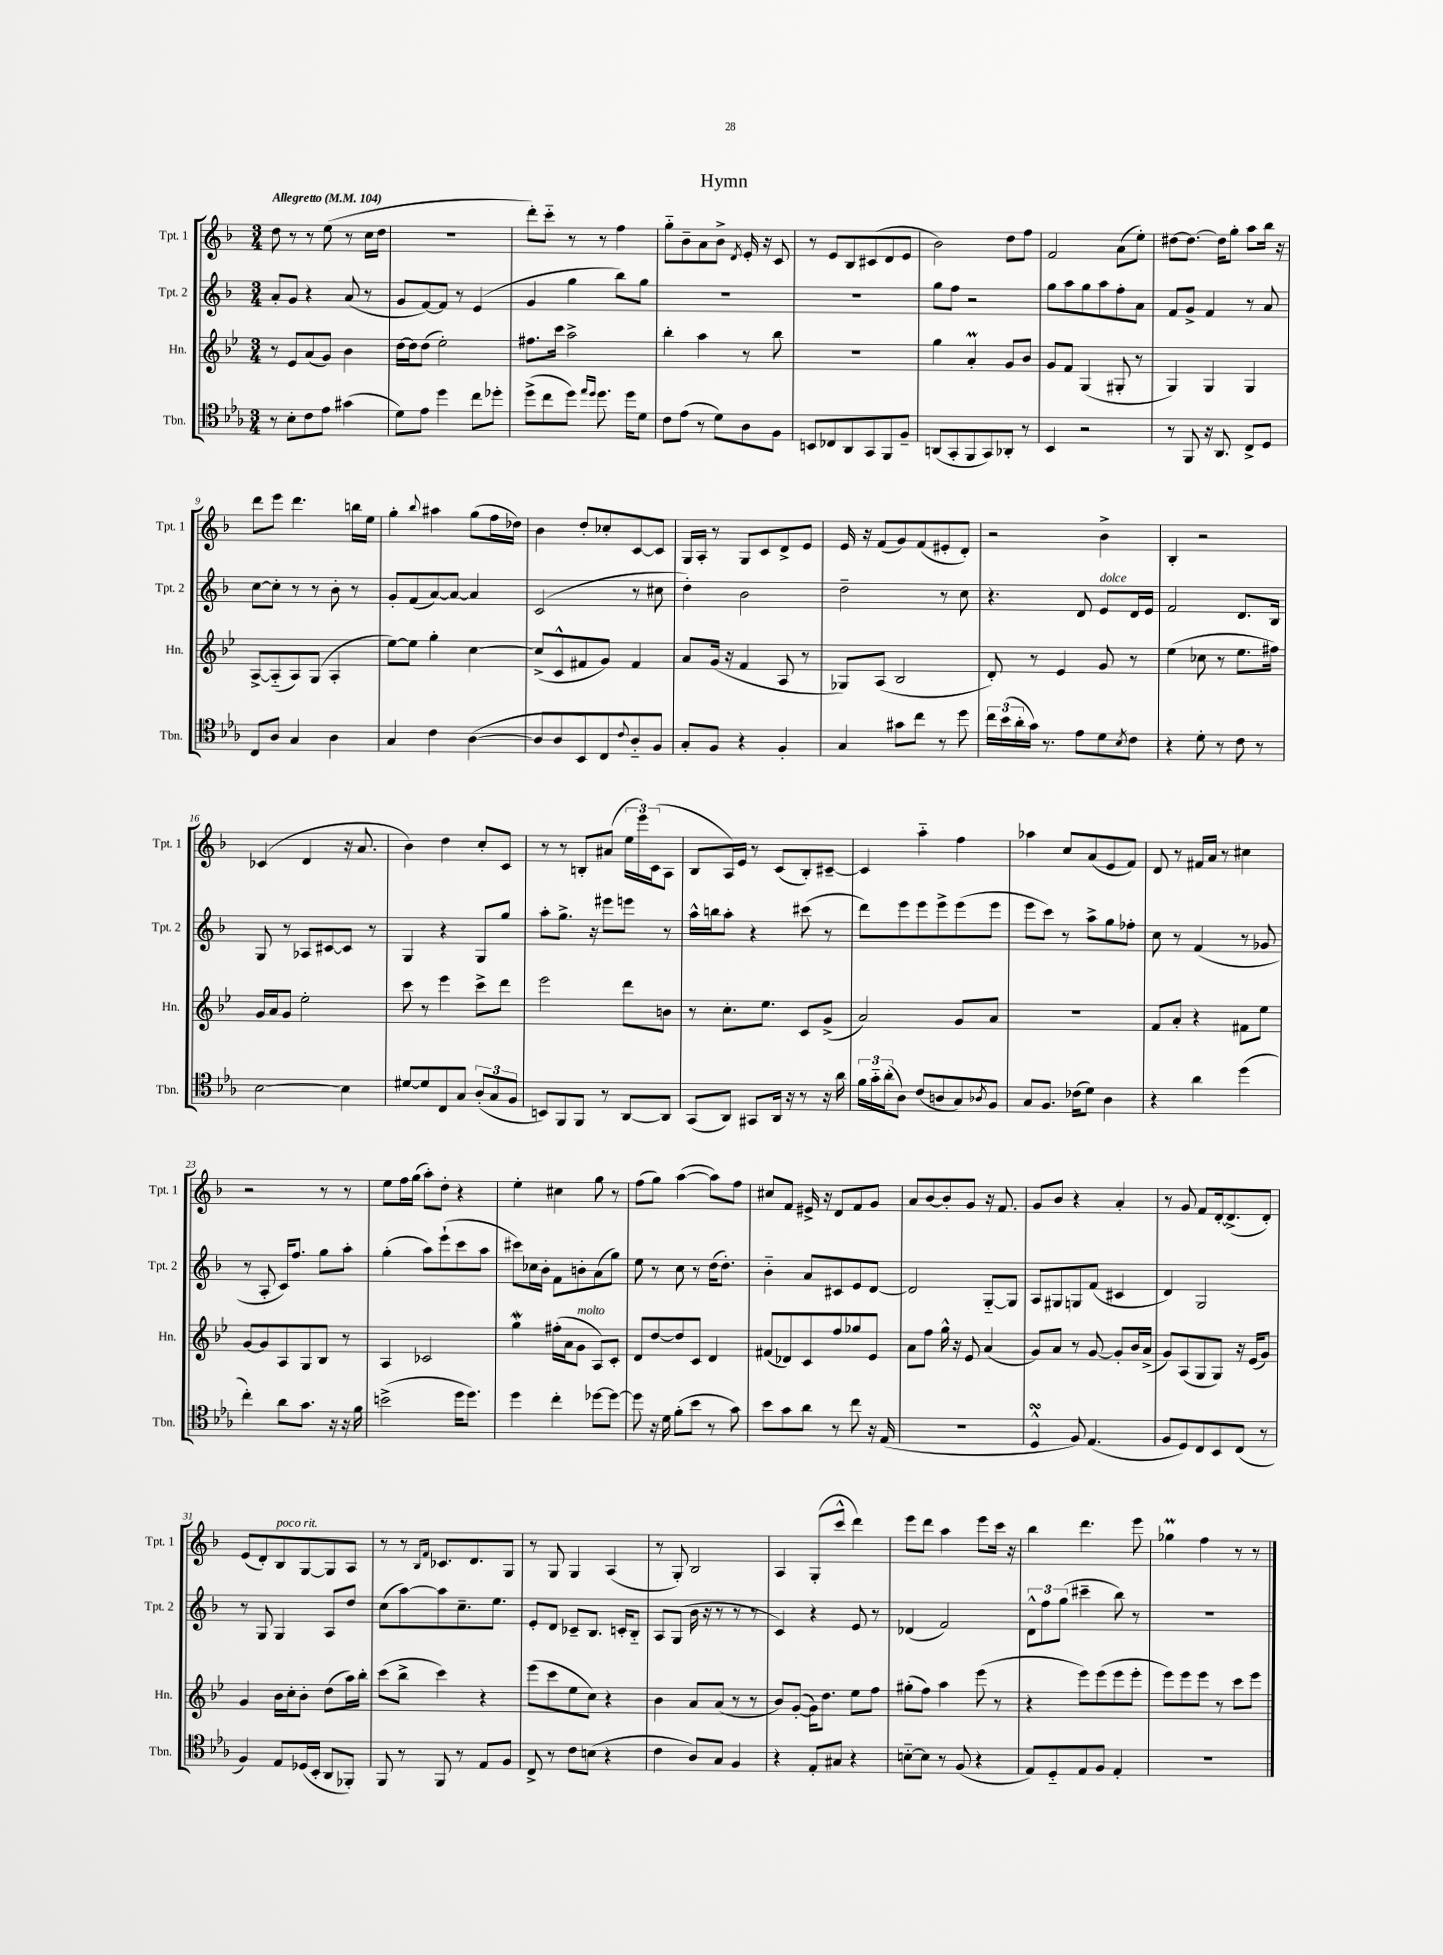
\header { title = "Hymn" }
<<
\new StaffGroup <<
\new Staff = "s0" \with { instrumentName = "Tpt. 1" shortInstrumentName = "Tpt. 1" } {
    \clef treble \key f \major \numericTimeSignature \time 3/4 \tempo "Allegretto" 4 = 104
    d''8 r8 r8 e''8( r8 c''16 d''16 |
    R2. |
    d'''8-.) c'''8-_ r8 r8 f''4 |
    g''8-_ bes'8-- a'8 bes'8-> \acciaccatura { d'8 } e'16-. r16 c'8 |
    r8 e'8 bes8 cis'8( d'8 e'8 |
    bes'2) d''8 f''8 |
    f'2 a'8( e''8-.) |
    dis''8~ dis''8.~ dis''16 g''8-. a''8 bes''16 r16 |
    d'''8 e'''8 d'''4. b''16 e''16 |
    g''4-. \appoggiatura { bes''8 } ais''4 g''8( f''16 des''16) |
    bes'4 d''8-. ces''8-. c'8~ c'8 |
    g16 a16-. r8 g8 c'8 d'8-> e'8 |
    e'16 r16 f'8( g'8) f'8( eis'8-. d'8-.) |
    r2 bes'4-> |
    bes4-. r2 |
    ces'4( d'4 r16 a'8. |
    bes'4) d''4 c''8-. c'8 |
    r8 r8 b8-. ais'8( \tuplet 3/2 { e''16 e'''16) c'16( } a8 |
    bes8 a16) e'16 r8 c'8( bes8-.) cis'8~-- |
    cis'4 a''4-_ f''4 |
    aes''4 c''8 a'8( e'8 f'8) |
    d'8 r8 fis'16 a'16 r8 cis''4 |
    r2 r8 r8 |
    e''8 f''16 g''16( a''8-.) d''8-. r4 |
    e''4-. cis''4 g''8 r8 |
    f''8( g''8) a''4~( a''8) f''8 |
    cis''8 f'8 eis'16-> r16 d'8 f'8 g'8 |
    a'8 bes'8~ bes'8-. g'8 r16 f'8. |
    g'8 bes'8 r4 a'4-. |
    r8 g'8 f'8 d'16~-. d'8.->( d'8-.) |
    e'8( d'8-.) bes8^\markup { \italic "poco rit." } g8~ g8 a8 |
    r8 r8 \grace { bes16 f'16 } ces'8. d'8. g8 |
    r8 g8 g4 a4( |
    r8 g8-.) bes2 |
    a4 g8-.( c'''8-^ d'''4) |
    e'''8 d'''8 a''4 e'''8 c'''16 r16 |
    bes''4 d'''4. e'''8 |
    ges''4\prall f''4 r8 r8 \bar "|." |
}
\new Staff = "s1" \with { instrumentName = "Tpt. 2" shortInstrumentName = "Tpt. 2" } {
    \clef treble \key f \major \numericTimeSignature \time 3/4
    a'8-. g'8 r4 a'8( r8 |
    g'8 f'8~) f'8 r8 e'4( |
    g'4 g''4 bes''8) g''8 |
    R2. |
    R2. |
    g''8 f''8 r2 |
    g''8 a''8 g''8 a''8 f''8-. a'8 |
    f'8 g'8-> f'4 r8 a'8 |
    c''8~ c''8-. r8 r8 bes'8-. r8 |
    g'8-. f'8( a'8~) a'8~ a'4 |
    c'2( r8 cis''8 |
    d''4-.) bes'2 |
    d''2-- r8 c''8 |
    r4. d'8 e'8^\markup { \italic "dolce" } d'16 e'16 |
    f'2 d'8. bes16 |
    g8 r8 aes8 cis'8~ cis'8 r8 |
    g4 r4 g8 g''8 |
    a''8-. g''8.-> r16 eis'''8 e'''8 r8 |
    a''16-^ b''16 a''8-. r4 cis'''8( r8 |
    d'''8) e'''8 e'''8 e'''8-> e'''8( e'''8 |
    e'''8 c'''8) r8 a''8-> g''8 fes''8-. |
    c''8 r8 f'4( r8 ges'8 |
    r8 a8-. c'16) f''8. g''8 a''8-. |
    g''4-.( a''8) e'''8-!( c'''8 a''8 |
    cis'''8) ces''16 bes'16-. f'8 b'8-. a'8( g''8) |
    e''8 r8 c''8 r8 d''16( d''8.-.) |
    bes'4-_ a'8 cis'8 e'8 d'8~ |
    d'2 g8~-_ g8 |
    a8 gis8 g8 f'8( cis'4 |
    d'4) g2 |
    r8 g8 g4 a8 d''8 |
    c''8( a''8~) a''8 c''8.-- e''8. |
    e'8-. d'8 ces'8-- bes8. c'16-. bes8-_ |
    a8 g8( bes'16 r16 r8 r8 r8 |
    c'4) r4 e'8 r8 |
    des'4( f'2) |
    \tuplet 3/2 { d'8-^ f''8 g''8( } cis'''4-- bes''8) r8 |
    R2. \bar "|." |
}
\new Staff = "s2" \with { instrumentName = "Hn." shortInstrumentName = "Hn." } {
    \clef treble \key bes \major \numericTimeSignature \time 3/4
    r8 ees'8 a'8( g'8) bes'4 |
    d''16~ d''16 d''8( ees''2-.) |
    fis''8. c'''16 a''2-> |
    bes''4-. a''4 r8 bes''8 |
    R2. |
    g''4 a'4-.\prall g'8 bes'8 |
    g'8 f'8 g4( gis8-. r8 |
    g4) g4 g4 |
    a8~-> a8-_( a8) g8( a4-. |
    ees''8~) ees''8 g''4-. c''4~ |
    c''8->( c'8-^ fis'8 g'8) fis'4 |
    a'8 g'16( r16 f'4 a8 r8 |
    ges8) a8( bes2 |
    d'8-.) r8 ees'4 g'8 r8 |
    ees''4( ces''8 r8 ees''8. fis''16) |
    g'16 a'16 g'8 ees''2-. |
    c'''8 r8 ees'''4 c'''8-> d'''8 |
    ees'''2 d'''8 b'8 |
    r8 c''8.-. ees''8. c'8 g'8->( |
    a'2) g'8 a'8 |
    R2. |
    f'8 a'8-. r4 fis'8 ees''8 |
    g'8~ g'8 a8 g8 bes8 r8 |
    a4 ces'2 |
    g''4\mordent fis''16-.( a'16 g'8^\markup { \italic "molto" } a8) c'8-. |
    d'8 d''8~ d''8 c'8 d'4 |
    fis'8( des'8) c'8 f''8 ges''8 ees'8 |
    a'8 f''8 g''16-^ r16 ees'8 a'4( |
    g'8) a'8 r8 g'8~ g'8-. bes'16 a'16->( |
    g'8) a8( g8 g8) r16 ees'16( g'8) |
    g'4 bes'16 c''16-. bes'8-. d''8( a''16) bes''16-. |
    c'''8( bes''8-> c'''4) r4 |
    ees'''8( c'''8 ees''8 c''8) r4 |
    bes'4 a'8 a'8( r8 r8 |
    bes'8) g'8~-.( g'16) d''8. ees''8 f''8 |
    gis''8-.( f''8) a''4 ees'''8( r8 |
    r4 ees'''8) ees'''8( ees'''8 ees'''8-. |
    ees'''8) ees'''8 ees'''8 r8 c'''8 ees'''8 \bar "|." |
}
\new Staff = "s3" \with { instrumentName = "Tbn." shortInstrumentName = "Tbn." } {
    \clef tenor \key ees \major \numericTimeSignature \time 3/4
    r8 bes8-. c'8 ees'8 gis'4( |
    d'8) ees'8 d''4 c''8 des''8-. |
    d''8->( c''8 d''8) \grace { ees''16 d''16 } d''8. d''16 d'8 |
    c'8 ees'8( r8 d'8) aes8 f8 |
    b,8 ces8 aes,8 g,8 f,8 f8-- |
    a,8( g,8-. f,8 g,8) aes,8-. r8 |
    bes,4 r2 |
    r8 f,8 r16 aes,8. c8-> d8 |
    c8 aes8 g4 aes4 |
    g4 c'4 aes4~( |
    aes8 aes8 bes,8) c8 \appoggiatura { c'8 } aes8-_ f8 |
    g8-. f8 r4 f4-. |
    g4 gis'8 c''8 r8 d''8 |
    \tuplet 3/2 { c''16 bes'16( aes'16-. } g'16) r8. ees'8 d'8 \acciaccatura { bes8 } c'8 |
    r4 d'8-. r8 c'8 r8 |
    bes2~ bes4 |
    dis'8~ dis'8 c8 g8 \tuplet 3/2 { aes8-.( g8 f8 } |
    b,8) f,8 f,8 r8 aes,8~ aes,8 |
    g,8( aes,8) gis,8 aes,16 r16 r8 r16 aes'16 |
    \tuplet 3/2 { f'16 g'16-_ aes'16-.( } aes8) c'8( a8 g8) \acciaccatura { aes8 } f8 |
    g8 f8. ces'16( d'8) aes4 |
    r4 aes'4 d''4( |
    c''4-.) aes'8 g'8. r16 r16 f'16 |
    b'2->( d''16 d''8.) |
    d''4 c''4-. des''8~ des''8~ |
    des''8 r16 d'16 f'8-.( bes'8 r8 g'8) |
    bes'8 g'8 aes'8 r8 c''8 r16 ees16( |
    R2. |
    d4-^\turn f8) ees4.( |
    f8 d8) c8 bes,8 c8( r8 |
    f4) ees8 des16( bes,16-. aes,8 fes,8-.) |
    f,8 r8 f,8 r8 ees8 f8 |
    c8-> r8 c'8 b8( r4 |
    c'4 aes8) g8 f4 |
    r4 ees8-. gis8 r4 |
    b8~-_ b8 r8 f8( r4 |
    ees8) d8-_ ees8 f8 ees4-. |
    R2. \bar "|." |
}
>>
>>
